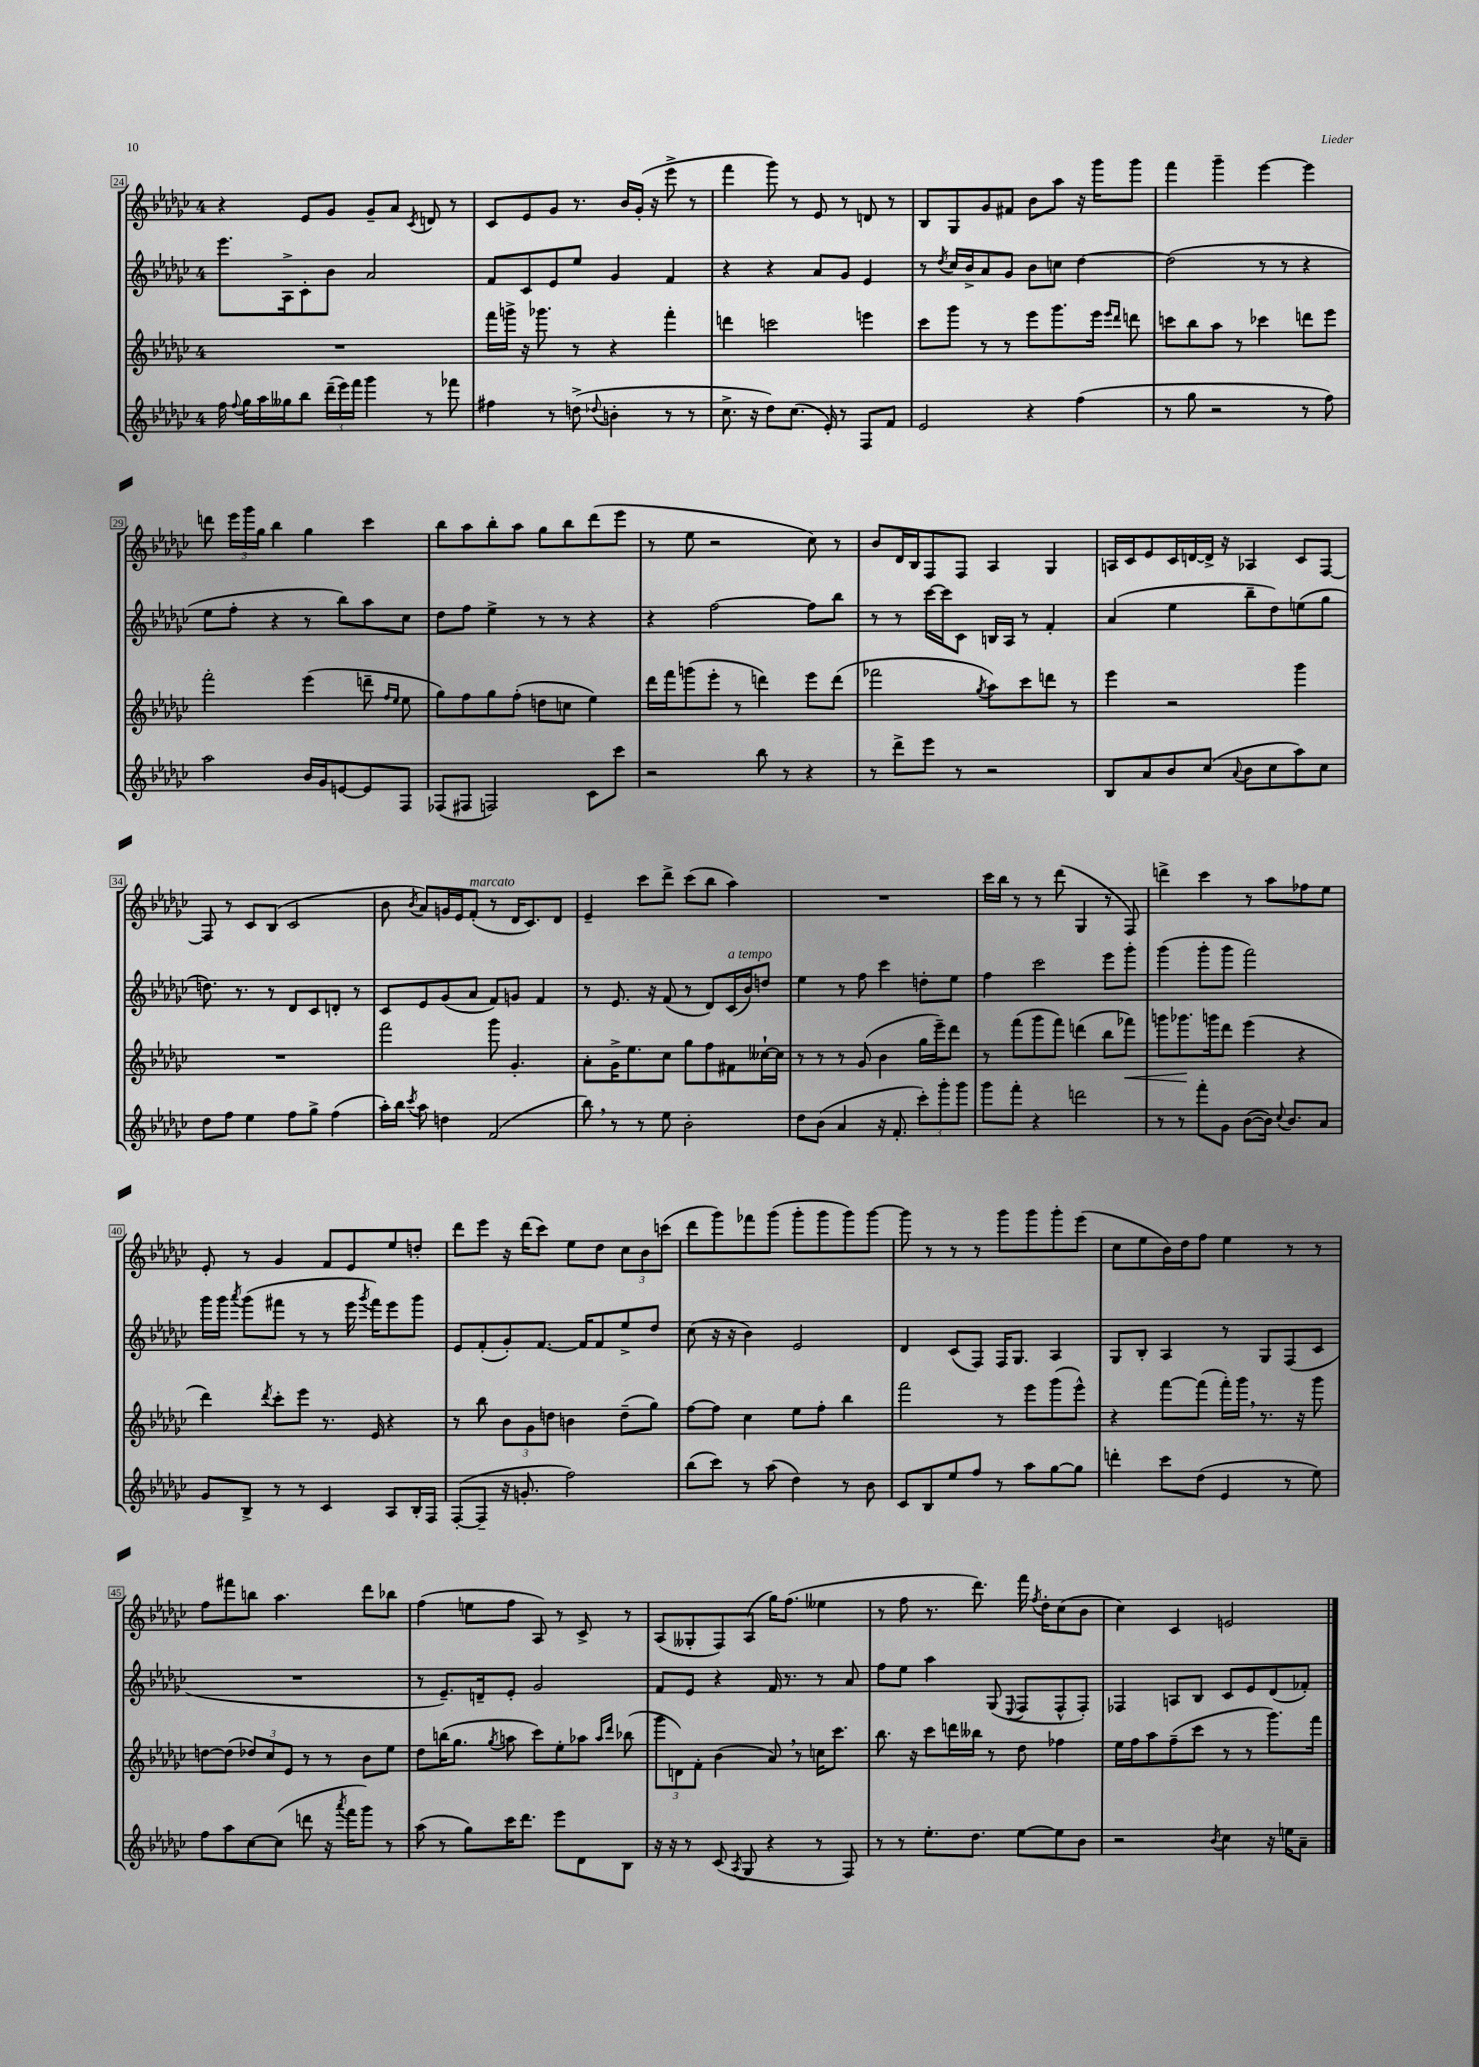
<<
\new StaffGroup <<
\new Staff = "s0" {
    \clef treble \key ges \major \once \override Staff.TimeSignature.style = #'single-digit \time 4/4
    \autoBeamOff r4 ees'8[ ges'8] ges'8[-- aes'8] \acciaccatura { ces'8 } d'8 r8 |
    ces'8[ ees'8 ges'8] r8. bes'16[ ges'16]-.( r16 ees'''8-> r8 |
    f'''4 ges'''8) r8 ees'8 r8 d'8 r8 |
    bes8[ ges8 ges'8 fis'8] bes'8[ aes''8] r16 ges'''16[ ges'''8] |
    f'''4 ges'''4-- ees'''4~ ees'''4 |
    d'''8 \tuplet 3/2 { ees'''16[ ges'''16 ges''16] } bes''4 ges''4 ces'''4 |
    bes''8[ aes''8 bes''8-. aes''8] ges''8[ bes''8 des'''8( ees'''8] |
    r8 ees''8 r2 ces''8) r8 |
    bes'8[ des'16 bes16 f8 f8] aes4 ges4 |
    a16[ ces'16 ees'8 ces'16 d'16~ d'16]-> r16 aes4 ces'8[ f8]~ |
    f8 r8 ces'8[ bes8]( ces'2 |
    bes'8 \acciaccatura { bes'8 } aes'8[) g'16 ees'16 f'8]-.^\markup { \italic "marcato" }( r8 des'16[ ces'8.) des'8] |
    ees'4-- ces'''8[ des'''8]-> ces'''8[( bes''8] aes''4) |
    R1 |
    ces'''16[ bes''16] r8 r8 des'''8( ges4 r8 f8) |
    d'''4-> ces'''4 r8 aes''8[ fes''8 ees''8] |
    ees'8-. r8 ges'4 f'8[ ees'8 ees''8 d''8]-. |
    des'''8[ ees'''8] r16 des'''16[( ces'''8]) ees''8[ des''8] \tuplet 3/2 { ces''8[ bes'8 c'''8]( } |
    des'''8[ ges'''8) fes'''8 ges'''8]( ges'''8[-. ges'''8 ges'''8) ges'''8]~ |
    ges'''8 r8 r8 r8 ges'''8[ ges'''8 ges'''8-. ees'''8]( |
    ces''8[ ees''8 bes'16) des''16 f''8] ees''4 r8 r8 |
    f''8[ fis'''8 b''8] aes''4. des'''8[ bes''8] |
    f''4( e''8[ f''8] aes8) r8 ces'8-> r8 |
    aes8[( geses8-. f8) aes8]( ges''16[) f''8.]( eeses''4 |
    r8 f''8 r8. des'''8.) f'''16 \acciaccatura { f''8 } des''16[-. ces''8( bes'8] |
    ces''4) ces'4 e'2 \bar "|." |
}
\new Staff = "s1" {
    \clef treble \key ges \major \once \override Staff.TimeSignature.style = #'single-digit \time 4/4
    \autoBeamOff ees'''8.[ aes16-> ces'8-. bes'8] aes'2 |
    f'8[ ces'8 ees'8 ees''8] ges'4 f'4 |
    r4 r4 aes'8[ ges'8] ees'4 |
    r8 \acciaccatura { des''8 } ces''16[ bes'16-> aes'8 ges'8] bes'8[ c''8] des''4~ |
    des''2( r8 r8 r4 |
    ees''8[ f''8]-. r4 r8 bes''8[) aes''8 ces''8] |
    des''8[ f''8] ees''4-> r8 r8 r4 |
    r4 f''2~ f''8[ bes''8] |
    r8 r8 ces'''16[~ ces'''16 ces'8] b16[ aes16] r8 f'4-. |
    aes'4( ees''4 bes''8[-- des''8) e''8( ges''8] |
    d''8.) r8. r8 des'8[ ces'8 d'8]-. r8 |
    ces'8[ ees'8 ges'8( aes'8] f'8[) g'8] f'4 |
    r8 ees'8. r16 f'8( r8 des'8[) ces'16^\markup { \italic "a tempo" }( bes'16) d''8] |
    ees''4 r8 f''8 ces'''4 d''8[-. ees''8] |
    f''4 ces'''2 ees'''8[ ges'''8]-. |
    ges'''4( ges'''8[-. ges'''8] f'''2) |
    ges'''16[ ges'''16] \acciaccatura { aes'''8 } ges'''8[( fis'''8] r8 r8 ees'''16 \acciaccatura { ges'''8 } fis'''16[) ees'''8 ges'''8] |
    ees'8[ f'8-.( ges'8-.) f'8.]~ f'16[ f'8 ees''8-> des''8] |
    ces''8( r16 r16 bes'4) ees'2 |
    des'4 ces'8[( f8]) f16[ ges8.] aes4 |
    ges8[ bes8]-. aes4 r8 ges8[ f8( ces'8] |
    R1 |
    r8 ees'8.[--) d'16-- ees'8]-. ges'2 |
    f'8[ ees'8] r4 f'16 r8. r8 aes'8 |
    f''8[ ees''8] aes''4 ges8( \appoggiatura { ees8 } f8[ f8-^ f8]-.) |
    fes4 a8[ bes8] ces'8[ ees'8 des'8( fes'8]-.) \bar "|." |
}
\new Staff = "s2" {
    \clef treble \key ges \major \once \override Staff.TimeSignature.style = #'single-digit \time 4/4
    \autoBeamOff R1 |
    f'''16[ g'''16]-> r16 ges'''8. r8 r4 f'''4-. |
    d'''4 c'''2 e'''4 |
    ces'''8[ ges'''8] r8 r8 ees'''8[ ges'''8. ees'''16] \grace { ees'''16[ des'''16] } d'''8 |
    c'''8[ bes''8 aes''8] r8 ces'''4 d'''8[ ees'''8] |
    f'''2-. ees'''4( d'''8-- \grace { f''16[ ees''16] } ees''8 |
    ges''8[) f''8 ges''8 f''8]-.( d''8[ c''8] ees''4) |
    des'''16[ f'''16 g'''8( ees'''8]-. r8 d'''4) ees'''8[ d'''8]( |
    fes'''2 \acciaccatura { ges''8 } aes''8[) ces'''8 d'''8] r8 |
    ees'''4 r2 ges'''4 |
    R1 |
    f'''2 ges'''8 ges'4.-. |
    aes'8[-. ges'16-> ees''8. ces''8] ges''8[ f''8 fis'8 ceses''16~-! ceses''16] |
    r8 r8 r8 ges'8( bes'4 ges''16[ ees'''16--) des'''8] |
    r8 f'''8[( ges'''8 f'''8]) d'''4( bes''8[ fes'''8]\<) |
    g'''8[ ges'''8.\! g'''16 des'''8] ees'''4( r4 |
    des'''4) \acciaccatura { des'''8 } ces'''8[-. ees'''8] r8. ees'16 r4 |
    r8 bes''8 \tuplet 3/2 { bes'8[ ges'8 d''8] } b'4 d''8[--( ges''8]) |
    f''8[~ f''8] ces''4 ees''8[ f''8]-. bes''4 |
    f'''2 r8 ees'''8[ ges'''8( ees'''8]-^) |
    r4 f'''8[~ f'''8]( f'''16[-.) ges'''16] \breathe r8. r16 ges'''8 |
    d''8[~ d''8]( \tuplet 3/2 { des''8[) ces''8 ees'8] } r8 r8 bes'8[ ees''8] |
    des''8[ b''16( ges''8.] \acciaccatura { ges''8 } a''8 ces'''8[) ees''8-. aes''8] \grace { aes''16[ des'''16] } bes''8( |
    \tuplet 3/2 { ges'''8[ d'8) f'8]-. } bes'4( aes'8) \breathe r8 c''16[ ces'''8.] |
    bes''8. r16 ces'''8[ d'''16 beses''16] r8 des''8 fes''4 |
    ees''16[ f''16 aes''8 f''8--( ces'''8] r8 r8 ges'''8.[) f'''16] \bar "|." |
}
\new Staff = "s3" {
    \clef treble \key ges \major \once \override Staff.TimeSignature.style = #'single-digit \time 4/4
    \autoBeamOff f''16 \appoggiatura { f''8 } ges''16[ aes''16 geses''16 bes''8] \tuplet 3/2 { des'''16[--( ees'''16) f'''16] } ges'''4 r8 fes'''8 |
    fis''4 r8 d''8->( \appoggiatura { des''8 } b'4-. r8 r8 |
    ces''8.-> r16 des''8[) ces''8.]( ees'16-.) r8 f8[ f'8] |
    ees'2 r4 f''4( |
    r8 ges''8 r2 r8 f''8) |
    aes''2 bes'16[ ges'16 e'8~ e'8 f8] |
    fes8[( fis8] f2) ces'8[ ces'''8] |
    r2 bes''8 r8 r4 |
    r8 des'''8[-> ees'''8] r8 r2 |
    bes8[ aes'8 bes'8 ces''8]( \appoggiatura { aes'8 } bes'8[ ces''8 aes''8) ces''8] |
    des''8[ f''8] ees''4 f''8[ ges''8]-> f''4( |
    aes''16[-.) bes''16] \acciaccatura { ces'''8 } aes''8 d''4 f'2( |
    bes''8) \breathe r8 r8 ees''8 bes'2-. |
    des''8[ bes'8]( aes'4 r16 f'8.-. \tuplet 3/2 { ces'''8[-.) ges'''8-. ges'''8] } |
    ges'''8[ f'''8]-. r4 d'''2 |
    r8 r8 f'''8[-. ges'8] bes'8[~( bes'16]) \appoggiatura { ces''8 } bes'8.[ aes'8] |
    ges'8[ bes8]-> r8 r8 ces'4 aes8[ bes16-. f16] |
    f8[~-.( f8]-- r16 g'8.-. f''2) |
    bes''8[( ces'''8]) r8 aes''8( des''4) r8 bes'8 |
    ces'8[ bes8 ees''8 f''8] r8 aes''8[ ges''8~ ges''8] |
    d'''4-. ces'''8[ des''8]( ees'4 r8 ees''8) |
    f''8[ aes''8 ces''8~ ces''8]( d'''8 r16 \acciaccatura { aes'''8 } f'''16[ ges'''8]) r8 |
    aes''8( r8 ges''8[) ces'''16 des'''8.] ees'''8[ des'8 bes8] |
    r16 r16 r8 ces'8( \acciaccatura { aes8 } ges8 r4 r8 f8) |
    r8 r8 ees''8.[-. des''8.] ees''8[~ ees''8 bes'8] |
    r2 \acciaccatura { bes'8 } ces''4 r16 e''16[ aes'8]-- \bar "|." |
}
>>
>>
\layout { \context { \Score currentBarNumber = #24 \override BarNumber.stencil = #(make-stencil-boxer 0.1 0.3 ly:text-interface::print) } }
